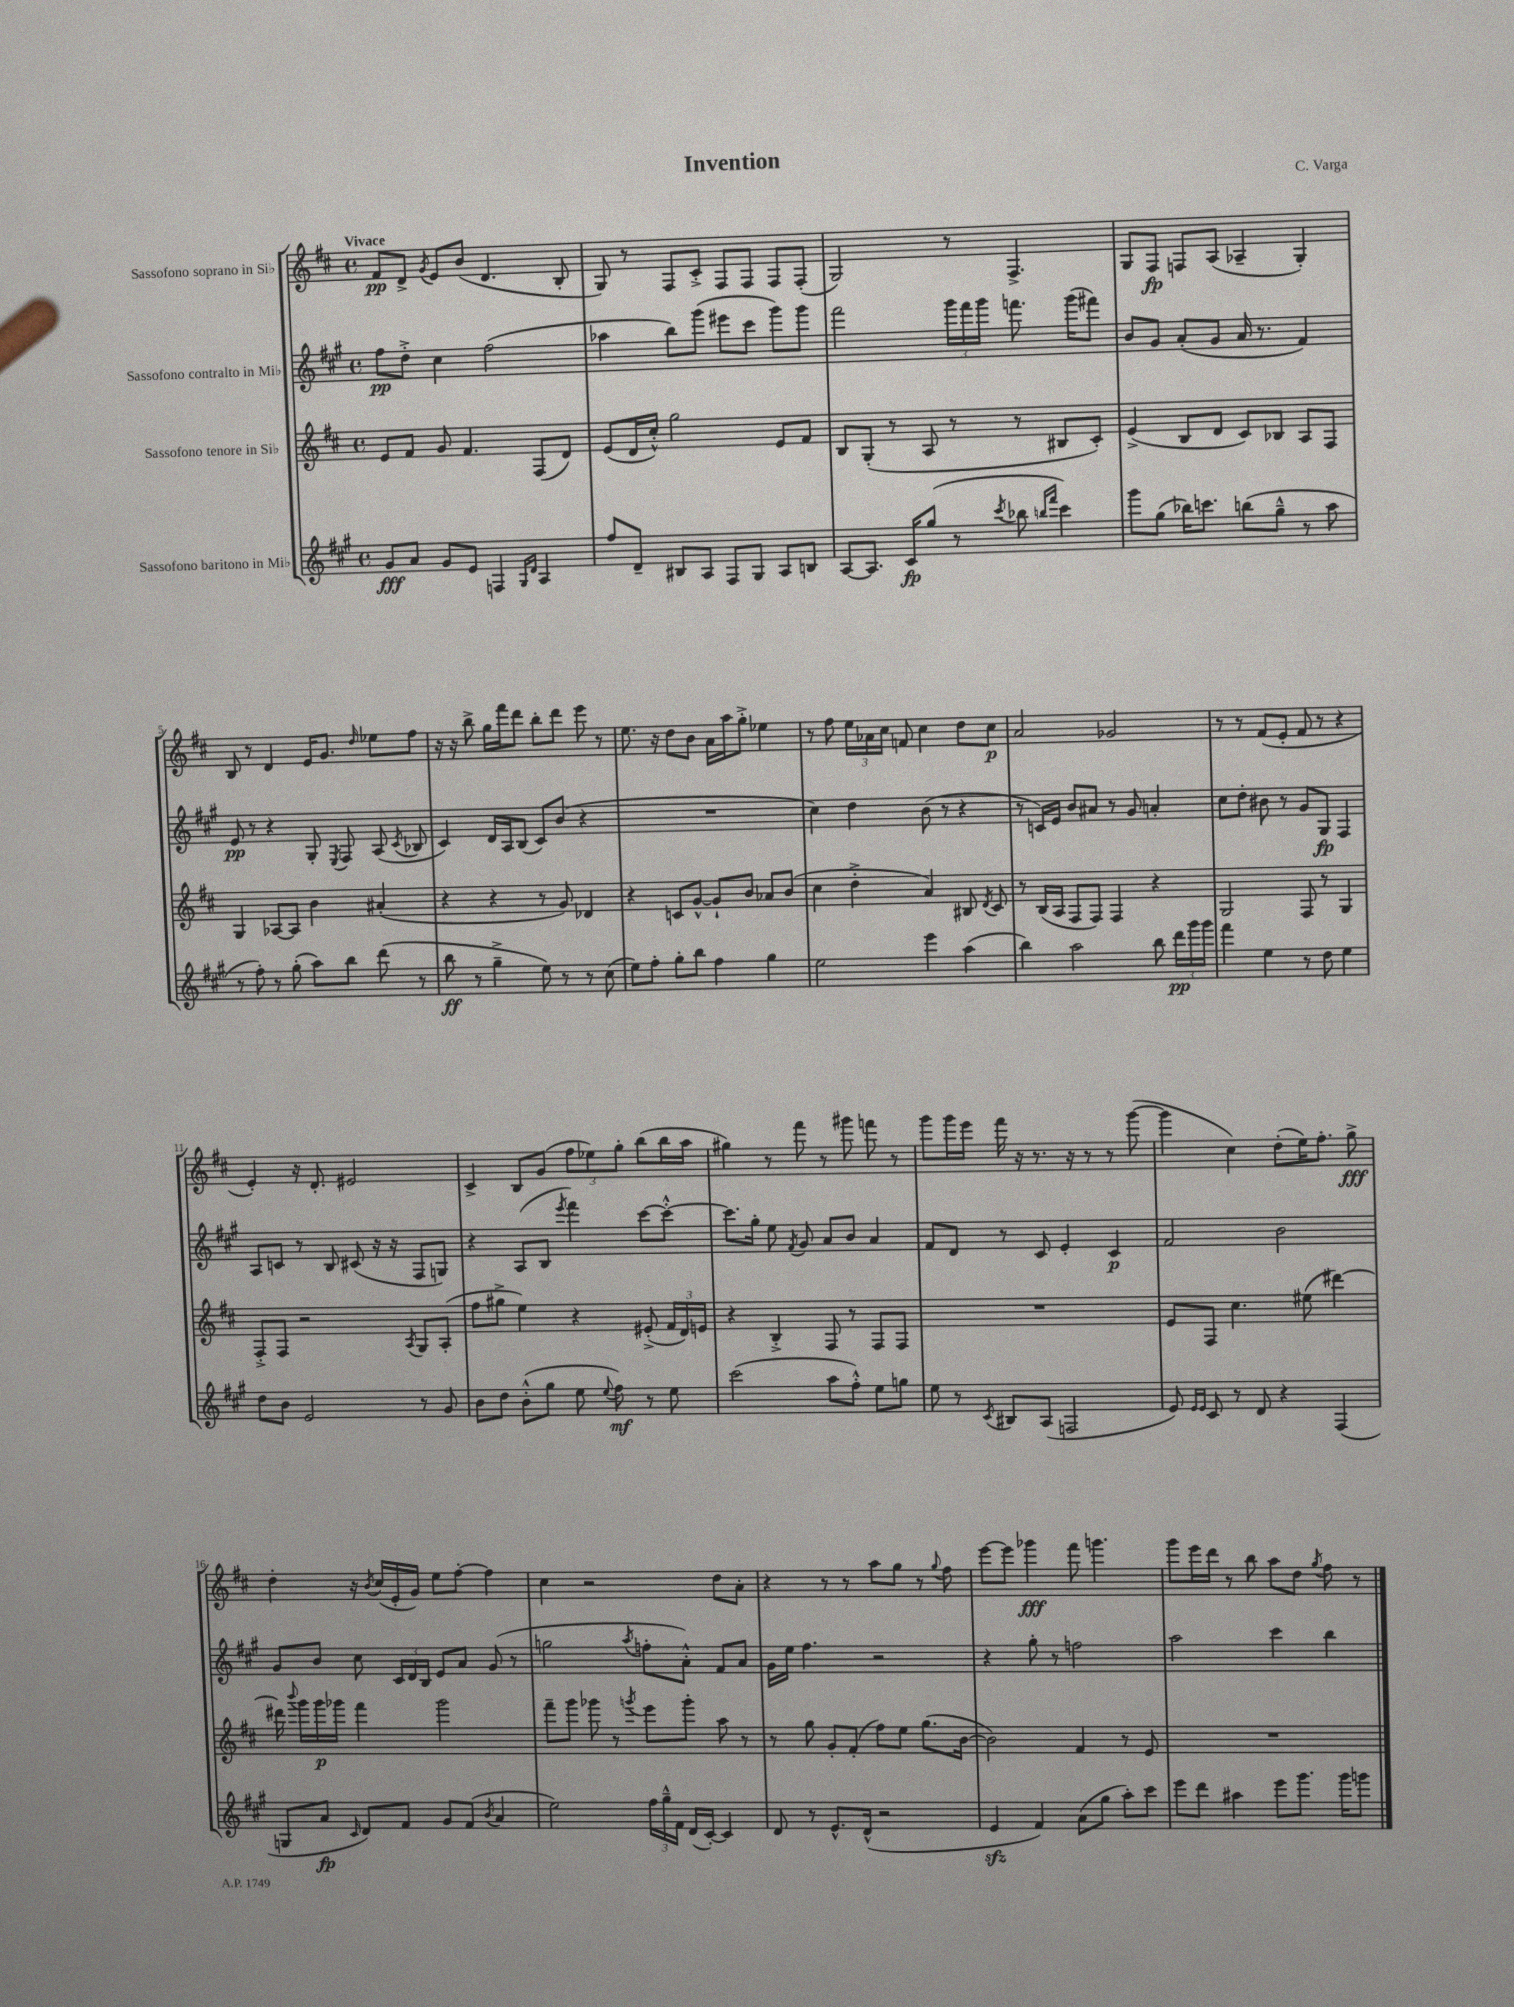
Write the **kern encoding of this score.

**kern	**kern	**kern	**kern
*staff4	*staff3	*staff2	*staff1
*clefG2	*clefG2	*clefG2	*clefG2
*k[f#c#g#]	*k[f#c#]	*k[f#c#g#]	*k[f#c#]
*M4/4	*M4/4	*M4/4	*M4/4
*met(c)	*met(c)	*met(c)	*met(c)
8g#	8e	8ff#	8f#
8a	8f#	8dd'^	8d^
.	.	.	8qg
8g#	8g	4cc#	8e
8e	4.f#	.	(8b
4F	.	(2ff#	4.d
16qqG#	.	.	.
16qqd	.	.	.
4A	(8F#	.	.
.	8d)	.	8B'
=	=	=	=
8ff#	(8e	4aa-	8G)
8d~	16d	.	8r
.	16cc#'^^)	.	.
8B#	2gg	8bb)	8F#
8A	.	(8ggg#	8c#'^
8F#	.	8eee#	8F#
8G#	.	8ccc#	8F#
8A	8e	8ggg#)	8F#
8B	8f#	8ggg#	(8F#'
=	=	=	=
[8A	8B	2fff#	2G)
8.A]	(8G'	.	.
.	8r	.	.
16c#	.	.	.
(8gg#	8A	.	.
8r	8r	24ggg#	8r
.	.	24fff#	.
.	.	24ggg#	.
8qccc#	.	.	.
8bb-	8r	8.fff	4.F#^
16qqbb	.	.	.
16qqfff#	.	.	.
4ccc#)	8B#	.	.
.	.	(16ggg#	.
.	8c#')	8fff#)	.
=	=	=	=
8ggg#	(4e^	8b	8G
(8gg#	.	8g#	8F#
16bb-)	8B	(8a'	8F
8.ccc	.	.	.
.	8d	8g#	(8A
(8bb	8c#)	16a	4A-~
.	.	8.r	.
8gg#~^^	8B-	.	.
8r	8A	4f#)	4G')
8aa	8F#	.	.
=	=	=	=
8r	4G	8e	8B
8ff#')	.	8r	8r
8r	[8A-	4r	4d
(8gg#'	8A-]	.	.
8aa)	4b	8G#'	16e
.	.	.	8.g
.	.	8qE	.
8bb	.	8F#	.
.	.	.	16qqdd
(8ddd	(4a#'	(8A	8ee-
.	.	8qc#	.
8r	.	8B-	8ff#
=	=	=	=
8bb	4r	4c#)	16r
.	.	.	16r
8r	.	.	8bb^
4gg#~^	4r	16d	16gg
.	.	16A	16fff#
.	.	(8B	8ddd
8ee)	8r	8c#)	8bb'
8r	8g)	(8b	8ddd
8r	4d-	4r	8eee
(8cc#	.	.	8r
=	=	=	=
8ee)	4r	1r	8.ee
8ff#'	.	.	.
.	.	.	16r
8gg#'	8c	.	8dd
8bb	[8g^^	.	8b
4ff#	8g`]	.	16a
.	.	.	16aa
.	8b	.	8gg'^
4gg#	8a-	.	4ee-
.	(8b	.	.
=	=	=	=
2ee	4cc#	4cc#)	8r
.	.	.	8ff#
.	4dd'^	4dd	24ee
.	.	.	24a-
.	.	.	24cc#
.	.	.	8f
4eee	4a)	(8b	4cc#
.	.	8r	.
(4aa	8B#	4r	8dd
.	8qd	.	.
.	8c#	.	8cc#
=	=	=	=
4bb)	8r	8r	2a
.	(16B	16c)	.
.	16A	16e	.
2aa	8F#	8b	.
.	8F#)	8a#	.
.	4F#	8r	2g-
.	.	8g#	.
8bb	4r	4a'	.
24ddd	.	.	.
24ggg#	.	.	.
24ggg#	.	.	.
=	=	=	=
4fff#	2G	8cc#	8r
.	.	8dd'	8r
4ee	.	8b#	(8f#
.	.	8r	8e'
8r	8F#	8g#	8f#
8dd	8r	8G#	8r
4ee	4G	4F#	4r
=	=	=	=
8dd	8F#'^	8A	4e')
8b	8F#	8c	.
2e	2r	8r	16r
.	.	.	8.d'
.	.	8B	.
.	.	(8c#	2e#
.	.	16r	.
.	.	16r	.
.	8qA	.	.
8r	8G	8F#	.
8g#	(8A'	8G)	.
=	=	=	=
8b	8ff#	4r	4c#^
8dd	8gg#^	.	.
(8b'^^	4ee)	(8A	8B
8gg#	.	8B	(8g
.	.	8qeee	.
8ee	4r	4fff#)	12ff#
.	.	.	12ee-)
8qqee	.	.	.
8ff#)	.	.	.
.	.	.	12gg'
8r	(8e#'^	[8ccc#	(8bb
8ee	24f#	8ccc#'^^_	16bb
.	24d)	.	.
.	.	.	16aa
.	24e	.	.
=	=	=	=
(2ccc#	4r	8.ccc#]	4gg#)
.	.	16gg#'	.
.	4B'^	8ee	8r
.	.	8qf#	.
.	.	8g#	8fff#
8aa	8F#	8a	8r
8ff#'^^)	8r	8b	8ggg#
8ee	8F#	4a	8fff
8gg	8F#	.	8r
=	=	=	=
8ee	1r	8f#	8ggg
8r	.	8d	16ggg
.	.	.	16eee
8qc#	.	.	.
8B#	.	8r	16fff#
.	.	.	16r
(8A	.	8c#	8.r
2F	.	4e'	.
.	.	.	16r
.	.	.	8r
.	.	4c#	8r
.	.	.	([8ggg
=	=	=	=
8e)	8e	2f#	4ggg]
16qqe	.	.	.
16qqe	.	.	.
8c#	8F#	.	.
8r	4.cc#	.	4cc#)
8d	.	.	.
4r	.	2b	(8dd'
.	(8ee#	.	16ee)
.	.	.	8.ff#'
(4F#	[4ddd#)	.	.
.	.	.	8gg^
=	=	=	=
8G	16ddd#]	8g#	4dd'
.	8qqbbb	.	.
.	16ggg	.	.
8a	16ggg	8b	.
.	16ggg-	.	.
16qqc#	.	.	.
8d)	4fff#	8cc#	16r
.	.	.	8qb
.	.	.	(16cc#
8f#	.	24c#	16e'
.	.	24d	.
.	.	.	16g)
.	.	24B	.
8g#	2ggg-	8e	8ee
(8f#	.	8a	[8ff#'
8qb	.	.	.
4a	.	(8g#	4ff#]
.	.	8r	.
=	=	=	=
2ee)	8fff#~	2gg	4cc#
.	8ggg	.	.
.	8ggg-	.	2r
.	8r	.	.
.	8qggg	8qaa	.
24ff#	8eee	8ff'	.
24gg#~^^	.	.	.
24f#	.	.	.
(16d	8ggg'	8a'^^)	.
[16c#')	.	.	.
4c#]	8aa	8f#	8dd
.	8r	8a	8a'
=	=	=	=
8d	8r	16g#	4r
.	.	16ee	.
8r	8gg	4.ff#	.
8.e^^	8g'	.	8r
.	(8f#'	.	8r
(16d^^	.	.	.
2r	8ff#)	2r	8aa
.	8ee	.	8gg
.	(8.gg	.	8r
.	.	.	8qqgg
.	.	.	8ff#
.	[16b	.	.
=	=	=	=
4e	2b])	4r	[8eee
.	.	.	8eee]
4f#)	.	8gg#'	4ggg-
.	.	8r	.
(8a	4f#	2ff	8fff#
8gg#	.	.	4.ggg
8aa')	8r	.	.
8ccc#	8e	.	.
=	=	=	=
8eee	1r	2aa	8ggg
8ddd	.	.	16eee
.	.	.	16ddd
4aa#	.	.	8r
.	.	.	8bb
8eee	.	4ccc#	8aa
8.ggg#	.	.	8dd
.	.	.	8qgg
.	.	4bb	8ff#
16ggg#	.	.	.
8ggg	.	.	8r
==	==	==	==
*-	*-	*-	*-
